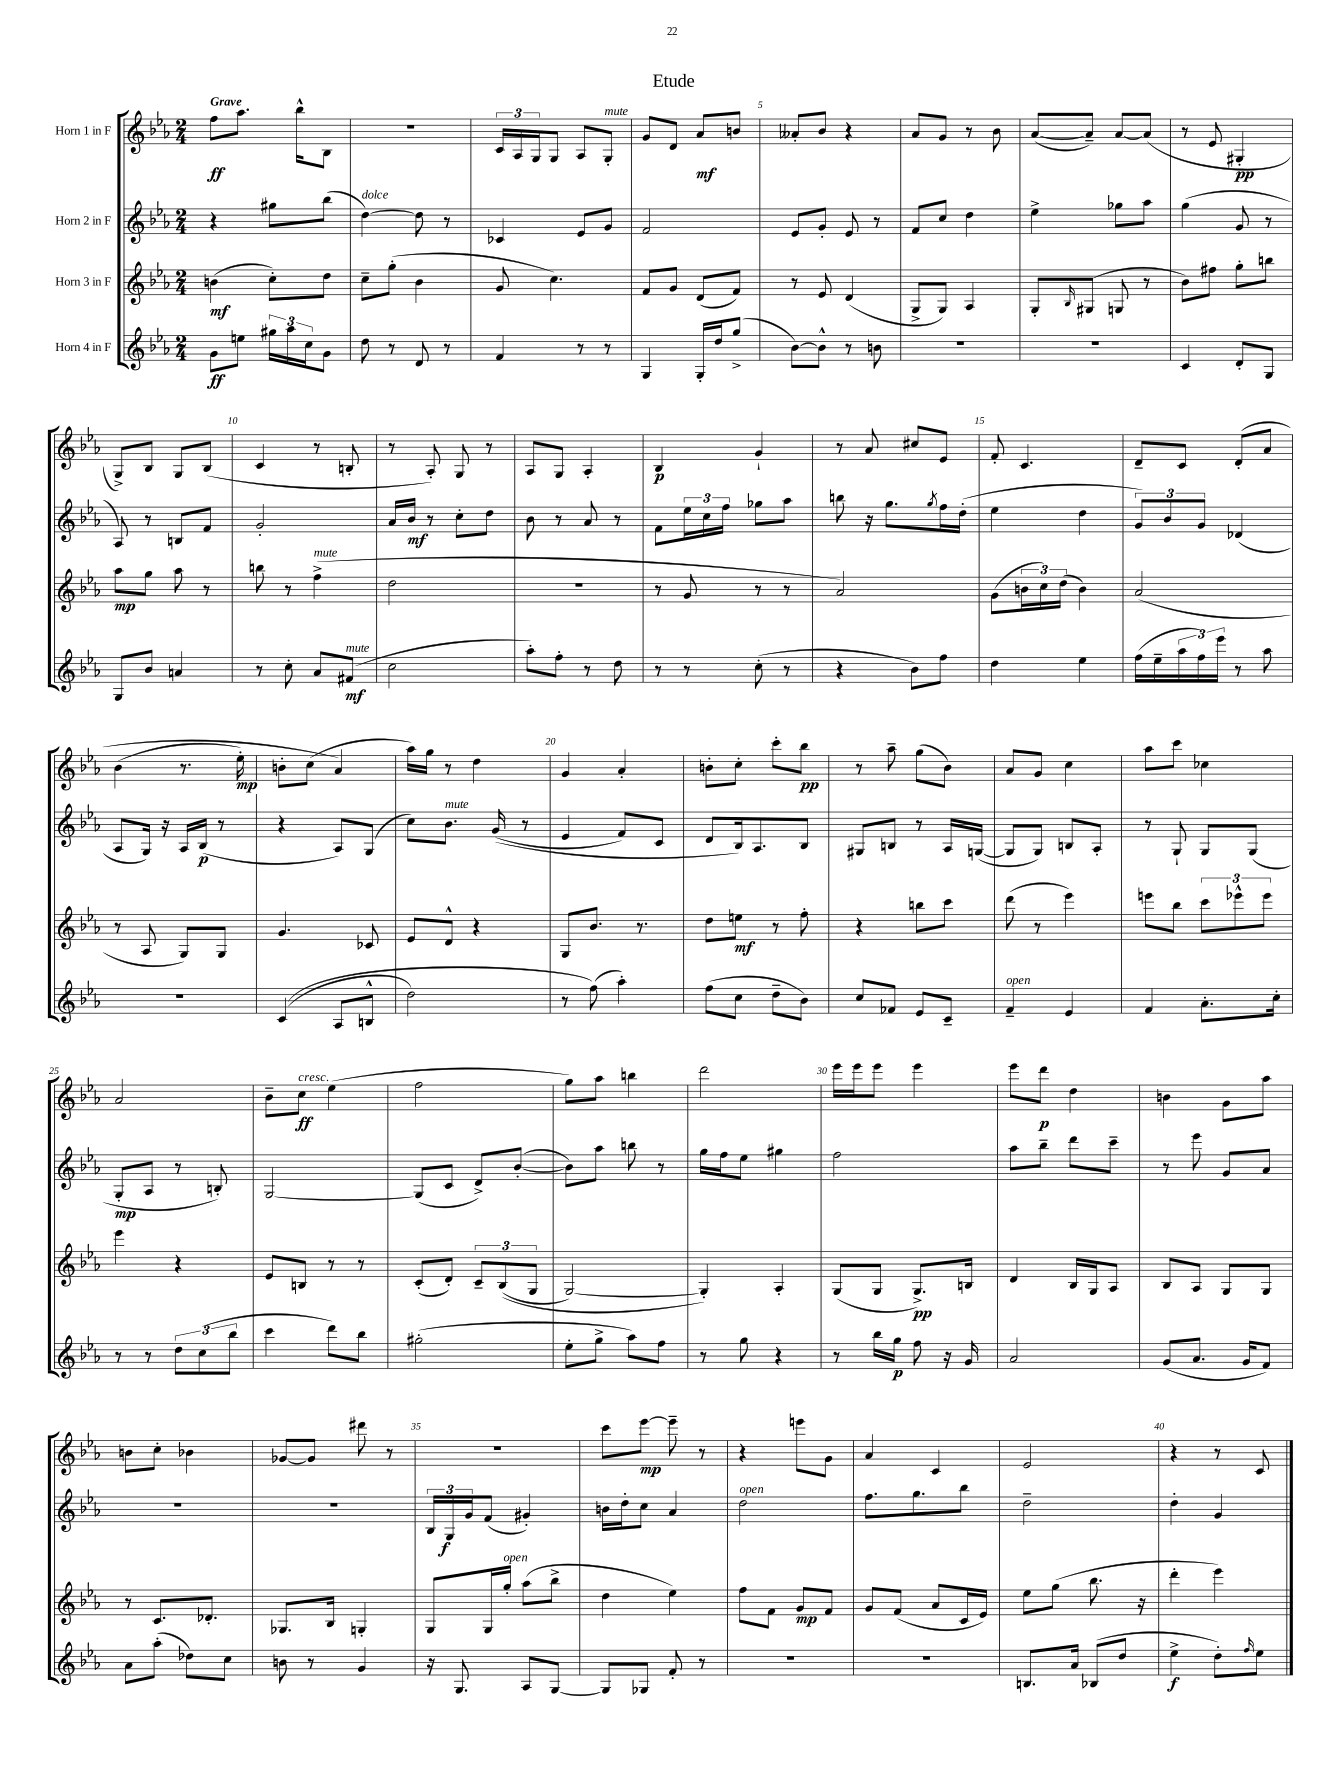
\header { title = "Etude" }
<<
\new StaffGroup <<
\new Staff = "s0" \with { instrumentName = "Horn 1 in F" } {
    \clef treble \key ees \major \numericTimeSignature \time 2/4 \tempo "Grave"
    f''8\ff aes''8. bes''16-^ bes8 |
    r2 |
    \tuplet 3/2 { c'16 aes16 g16 } g8 aes8 g8-.^\markup { \italic "mute" } |
    g'8 d'8 aes'8\mf b'8 |
    aeses'8-. bes'8 r4 |
    aes'8 g'8 r8 bes'8 |
    aes'8~( aes'8--) aes'8~ aes'8( |
    r8 ees'8 gis4-.\pp |
    g8->) bes8 g8 bes8( |
    c'4 r8 b8-. |
    r8 aes8-.) g8 r8 |
    aes8 g8 aes4-. |
    bes4\p g'4-! |
    r8 aes'8 cis''8 ees'8 |
    f'8-. c'4. |
    d'8-- c'8 d'8-.\( aes'8 |
    bes'4( r8. ees''16-.\mp) |
    b'8-. c''8( aes'4\) |
    aes''16) g''16 r8 d''4 |
    g'4 aes'4-. |
    b'8-. c''8-. c'''8-. bes''8\pp |
    r8 aes''8-- g''8( bes'8) |
    aes'8 g'8 c''4 |
    aes''8 c'''8 ces''4 |
    aes'2 |
    bes'8-- c''8\ff^\markup { \italic "cresc." } ees''4( |
    f''2 |
    g''8) aes''8 b''4 |
    d'''2 |
    ees'''16 ees'''16 ees'''8 ees'''4 |
    ees'''8 d'''8\p d''4 |
    b'4 g'8 aes''8 |
    b'8 c''8-. bes'4 |
    ges'8~ ges'8 dis'''8 r8 |
    R2 |
    c'''8 ees'''8~\mp ees'''8-- r8 |
    r4 e'''8 g'8 |
    aes'4 c'4 |
    ees'2 |
    r4 r8 c'8 \bar "|." |
}
\new Staff = "s1" \with { instrumentName = "Horn 2 in F" } {
    \clef treble \key ees \major \numericTimeSignature \time 2/4
    r4 gis''8 bes''8( |
    d''4~^\markup { \italic "dolce" }) d''8 r8 |
    ces'4 ees'8 g'8 |
    f'2 |
    ees'8 g'8-. ees'8 r8 |
    f'8 c''8 d''4 |
    ees''4-> ges''8 aes''8 |
    g''4( g'8 r8 |
    aes8) r8 b8 f'8 |
    g'2-. |
    aes'16 bes'16\mf r8 c''8-. d''8 |
    bes'8 r8 aes'8 r8 |
    f'8 \tuplet 3/2 { ees''16 c''16 f''16 } ges''8 aes''8 |
    b''8 r16 g''8. \acciaccatura { g''8 } f''16 d''16-.( |
    ees''4 d''4 |
    \tuplet 3/2 { g'8) bes'8 g'8 } des'4( |
    aes8 g16) r16 aes16 bes16\p( r8 |
    r4 aes8) g8( |
    c''8) bes'8.^\markup { \italic "mute" } g'16(\( r8 |
    ees'4 f'8) c'8 |
    d'8 bes16\) aes8. bes8 |
    gis8 b8 r8 aes16 g16~( |
    g8 g8) b8 aes8-. |
    r8 g8-! g8 g8( |
    g8-.\mp aes8 r8 b8-.) |
    g2~ |
    g8( c'8 d'8->) bes'8~-.( |
    bes'8) aes''8 b''8 r8 |
    g''16 f''16 ees''8 gis''4 |
    f''2 |
    aes''8 bes''8-- d'''8 c'''8-- |
    r8 ees'''8 g'8 aes'8 |
    R2 |
    R2 |
    \tuplet 3/2 { bes16 g16\f g'16 } f'8( gis'4-.) |
    b'16 d''16-. c''8 aes'4 |
    d''2^\markup { \italic "open" } |
    f''8. g''8. bes''8 |
    d''2-- |
    d''4-. g'4 \bar "|." |
}
\new Staff = "s2" \with { instrumentName = "Horn 3 in F" } {
    \clef treble \key ees \major \numericTimeSignature \time 2/4
    b'4\mf( c''8-.) d''8 |
    c''8-- g''8-.( bes'4 |
    g'8 c''4.) |
    f'8 g'8 d'8( f'8) |
    r8 ees'8 d'4( |
    g8-> g8) aes4 |
    g8-. \grace { bes16 } gis8( g8 r8 |
    bes'8) fis''8 g''8-. b''8 |
    aes''8\mp g''8 aes''8 r8 |
    b''8 r8 f''4->^\markup { \italic "mute" }( |
    d''2 |
    r2 |
    r8 g'8 r8 r8 |
    aes'2) |
    g'8( \tuplet 3/2 { b'16 c''16) d''16( } b'4) |
    aes'2( |
    r8 aes8 g8) g8 |
    g'4. ces'8 |
    ees'8 d'8-^ r4 |
    g8 bes'8. r8. |
    d''8 e''8\mf r8 f''8-. |
    r4 b''8 c'''8 |
    d'''8( r8 ees'''4) |
    e'''8 bes''8 \tuplet 3/2 { c'''8 ees'''8-^ ees'''8 } |
    ees'''4 r4 |
    ees'8 b8 r8 r8 |
    c'8-.( d'8-.) \tuplet 3/2 { c'8-- bes8(\( g8 } |
    g2~) |
    g4-.\) aes4-. |
    g8( g8 g8.->\pp) b16 |
    d'4 bes16 g16 aes8 |
    bes8 aes8 g8 g8 |
    r8 c'8. des'8.-. |
    ges8. bes16 g4-. |
    g8 g16 g''16-.^\markup { \italic "open" } aes''8( bes''8-> |
    d''4 ees''4) |
    f''8 f'8 g'8\mp f'8 |
    g'8 f'8( aes'8 c'16 ees'16) |
    ees''8 g''8( bes''8. r16 |
    d'''4-. ees'''4) \bar "|." |
}
\new Staff = "s3" \with { instrumentName = "Horn 4 in F" } {
    \clef treble \key ees \major \numericTimeSignature \time 2/4
    g'8\ff e''8 \tuplet 3/2 { gis''16 aes''16 c''16 } g'8 |
    d''8 r8 d'8 r8 |
    f'4 r8 r8 |
    g4 g16-. d''16 g''8->( |
    bes'8~) bes'8-^ r8 b'8 |
    r2 |
    r2 |
    c'4 d'8-. g8 |
    g8 bes'8 a'4 |
    r8 c''8-. aes'8 fis'8\mf^\markup { \italic "mute" }( |
    c''2 |
    aes''8-.) f''8-. r8 d''8 |
    r8 r8 c''8-.( r8 |
    r4 bes'8) f''8 |
    d''4 ees''4 |
    f''16( ees''16-- \tuplet 3/2 { aes''16 f''16) ees'''16 } r8 aes''8 |
    R2 |
    c'4(\( aes8 b8-^ |
    d''2) |
    r8 f''8(\) aes''4-.) |
    f''8( c''8 d''8-- bes'8) |
    c''8 fes'8 ees'8 c'8-- |
    f'4--^\markup { \italic "open" } ees'4 |
    f'4 aes'8.-. c''16-. |
    r8 r8 \tuplet 3/2 { d''8 c''8( bes''8 } |
    c'''4 d'''8) bes''8 |
    gis''2-.( |
    ees''8-. g''8-> aes''8) f''8 |
    r8 g''8 r4 |
    r8 bes''16 g''16\p f''8 r16 g'16 |
    aes'2 |
    g'8( aes'8. g'16 f'8) |
    aes'8 aes''8-.( des''8) c''8 |
    b'8 r8 g'4 |
    r16 g8. aes8 g8~ |
    g8 ges8 f'8-. r8 |
    R2 |
    R2 |
    b8. aes'16 bes8( d''8 |
    ees''4->\f d''8-.) \grace { f''16 } ees''8 \bar "|." |
}
>>
>>
\layout { \context { \Score \override BarNumber.break-visibility = ##(#f #t #t) barNumberVisibility = #(every-nth-bar-number-visible 5) } }
